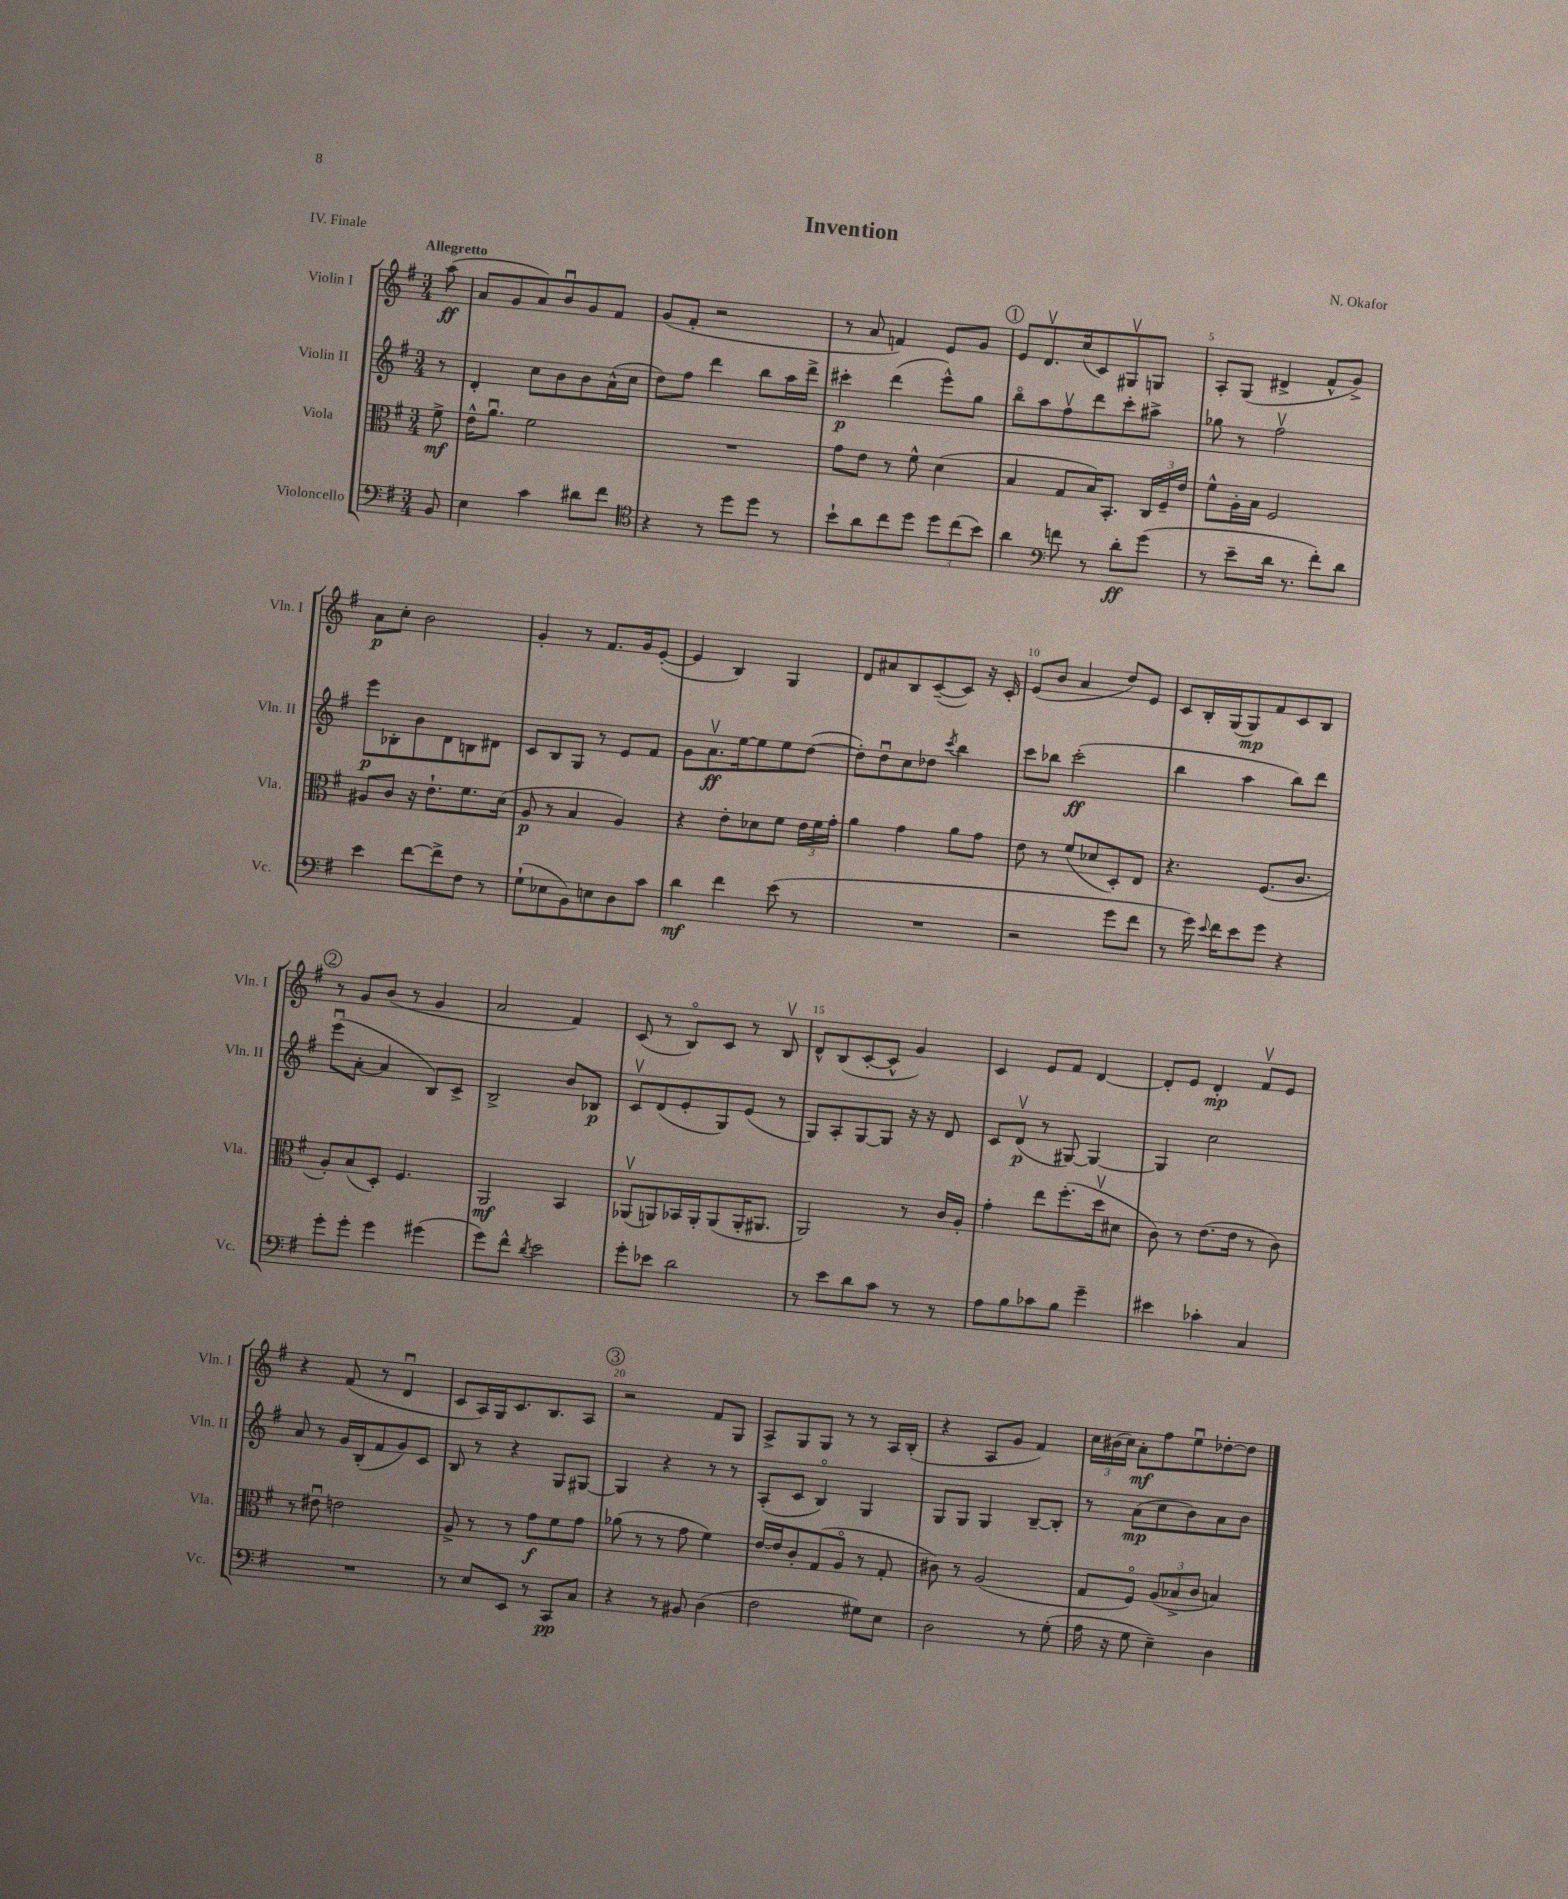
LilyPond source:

\header { title = "Invention" composer = "N. Okafor" piece = "IV. Finale" }
<<
\new StaffGroup <<
\new Staff = "s0" \with { instrumentName = "Violin I" shortInstrumentName = "Vln. I" } {
    \clef treble \key g \major \numericTimeSignature \time 3/4 \partial 8 \tempo "Allegretto"
    \autoBeamOff a''8\ff( |
    a'8[ g'8 a'8) b'8\downbow g'8 fis'8] |
    g'8[( fis'8]-. r2 |
    r8 a'8 f'4) e'8[ g'8] |
    \mark \markup { \circle "1" } e'8[ d'8.\upbow c''16( c'8) gis8\upbow g8] |
    a8[-. g8]( dis'4-> fis'8[-^ g'8]->) |
    a'8[\p c''8]-. b'2 |
    g'4-. r8 fis'8.[ g'16 e'8]~-.( |
    e'4 b4) g4 |
    d'8[ ais'8 b8 c'8~--( c'8]) r16 c'16-. |
    e'8[( b'8] a'4 d''8[) e'8] |
    c'8[ b16-. g16( g8\mp) fis'8 c'8 b8] |
    \mark \markup { \circle "2" } r8 g'8[ b'8]( r8 g'4 |
    a'2 fis'4) |
    c'8( r8 b8[\flageolet) c'8] r8 b8\upbow |
    d'8[-^ b8( c'8~-. c'8]-^ g'4) |
    c'4 e'8[ fis'8] d'4~ |
    d'8[-. e'8] d'4-.\mp fis'8[\upbow e'8] |
    r4 fis'8( r8 d'4\downbow |
    c'8[ a16) g16 c'8. b8. a8] |
    \mark \markup { \circle "3" } r2 fis'8[ g8] |
    a8[-> g8 g8] r8 r8 a16[ b16]-.( |
    r4 a8[ g'8] fis'4) |
    \tuplet 3/2 { c''16[ bis'16( c''16]) } a'8[-.\mf fis''8 e''8\downbow des''8~-. des''8] \bar "|." |
}
\new Staff = "s1" \with { instrumentName = "Violin II" shortInstrumentName = "Vln. II" } {
    \clef treble \key g \major \numericTimeSignature \time 3/4 \partial 8
    \autoBeamOff r8 |
    d'4-. c''8[ b'8 b'8 a'16-^( c''16] |
    d''8[) fis''8] d'''4 b''8[ a''16 d'''16]-> |
    cis'''4-.\p d'''4( e'''8[-^) g''8] |
    \mark \markup { \circle "1" } b''8[\flageolet a''8 fis''8\upbow d'''8 c'''8-. ais''8]-> |
    ges''8 r8 fis''2\upbow |
    e'''8[\p bes8-. b'8 d'8 b8 dis'8] |
    c'8[ b8 g8] r8 e'8[ fis'8] |
    g'8[ a'8.\upbow\ff e''16~ e''8 e''8 d''8]~( |
    d''8[-.) d''8\downbow c''8 des''8] \acciaccatura { c'''8 } b''4 |
    c'''8[ bes''8] c'''2-.\ff( |
    b''4 a''4 b''8[) d'''8] |
    \mark \markup { \circle "2" } e'''8[\downbow( a'8]~-. a'4 b8[) c'8]-> |
    b2-> b'8[ bes8]\p |
    c'8[\upbow d'8( e'8-. g8) e'8]( r8 |
    g8[) a8-. g8~ g8] r16 r16 d'8 |
    c'8[ d'8]\upbow\p( r8 gis8~) gis4~ |
    gis4 c''2 |
    a'8 r8 g'16[ b16-.( fis'8 g'8) c'8] |
    b8 r8 r4 g8[ gis8]~ |
    \mark \markup { \circle "3" } gis4 r4 r8 r8 |
    a8[-.( c'8] b4\flageolet) g4 |
    g8[ g8] g4 b8[~-- b8]-. |
    r8 a'8[\mp( c''8 b'8) a'8 b'8] \bar "|." |
}
\new Staff = "s2" \with { instrumentName = "Viola" shortInstrumentName = "Vla." } {
    \clef alto \key g \major \numericTimeSignature \time 3/4 \partial 8
    \autoBeamOff fis'8->\mf |
    e'16[-^ a'8.]\downbow fis'2 |
    R2. |
    g'8[ e'8] r8 fis'8-^ d'4( |
    \mark \markup { \circle "1" } b4 g8[ b16) b,8.]-. \tuplet 3/2 { c16[ fis16-- e'16] } |
    fis'8[-^ a16-. b16] fis2 |
    ais8[ c'8] r16 e'8.[-! fis'8. d'16]( |
    a8\p r8 b4 a4) |
    r4 e'8[-. des'8 fis'8] \tuplet 3/2 { e'16[ fis'16 g'16]-. } |
    a'4 g'4 a'8[ g'8] |
    e'8 r8 fis'8[( des'8 d8-.) e8] |
    r4. fis8.[( c'8.] |
    \mark \markup { \circle "2" } a8[-.) b8( d8]-.) fis4. |
    a,2\mf b,4 |
    aes,8[\upbow( a,8) bes,16 a,16-. a,8( a,16-. ais,8.] |
    a,2) r8 c'16[ a16]-. |
    g'4-. e''8[ fis''8.-.( d''16\upbow dis'8] |
    c'8) r8 e'8.[( e'16] r8 c'8) |
    r8 eis'8\downbow e'2 |
    a8-> r8 r8 g'8[\f fis'8 g'8] |
    \mark \markup { \circle "3" } aes'8( r8 r8 g'8 fis'4) |
    e'16[~ e'16 c'8-. g8( a8]\flageolet r8 g8-. |
    cis'8) r8 a2( |
    g8[ fis8]\flageolet) \tuplet 3/2 { a8[( bes8-> c'8] } b4) \bar "|." |
}
\new Staff = "s3" \with { instrumentName = "Violoncello" shortInstrumentName = "Vc." } {
    \clef bass \key g \major \numericTimeSignature \time 3/4 \partial 8
    \autoBeamOff b,8 |
    e4 c'4 dis'8[ fis'8] |
    \clef tenor r4 r8 d''8[ d''8] r8 |
    b'8[-! a'8 c''8 d''8] \tuplet 3/2 { d''8[ c''8( b'8]) } |
    \mark \markup { \circle "1" } a'4 \clef bass f'8 r8 d'8[-.\ff g'8]( |
    r8 e'8[-- d'16] r8. fis'8[-.) d'8] |
    e'4 fis'8[~ fis'8-> fis8] r8 |
    g8[-!( ees8 b,8) e8 d8 c'8] |
    d'4\mf fis'4 e'8( r8 |
    R2. |
    r2 g'8[ fis'8] |
    r8 g'16) \appoggiatura { e'8 } fis'16[ e'8 g'8] r4 |
    \mark \markup { \circle "2" } g'8[-. g'8]-. g'4 gis'4( |
    g'8[) fis'8]-^ \acciaccatura { d'8 } e'2 |
    g'8[-. ees'8] d'2 |
    r8 e'8[ d'8 c'8] r8 r8 |
    a8[ b8 ces'8 b8] g'4-- |
    eis'4 ces'4-. c4 |
    R2. |
    r8 e8[ e,8] r8 c,8[\pp c8] |
    \mark \markup { \circle "3" } r4 r8 bis,8 d4( |
    fis2 gis8[) e8] |
    d2 r8 g8-.( |
    a16 r16 g8 e4--) d4 \bar "|." |
}
>>
>>
\layout { \context { \Score \override BarNumber.break-visibility = ##(#f #t #t) barNumberVisibility = #(every-nth-bar-number-visible 5) } }
